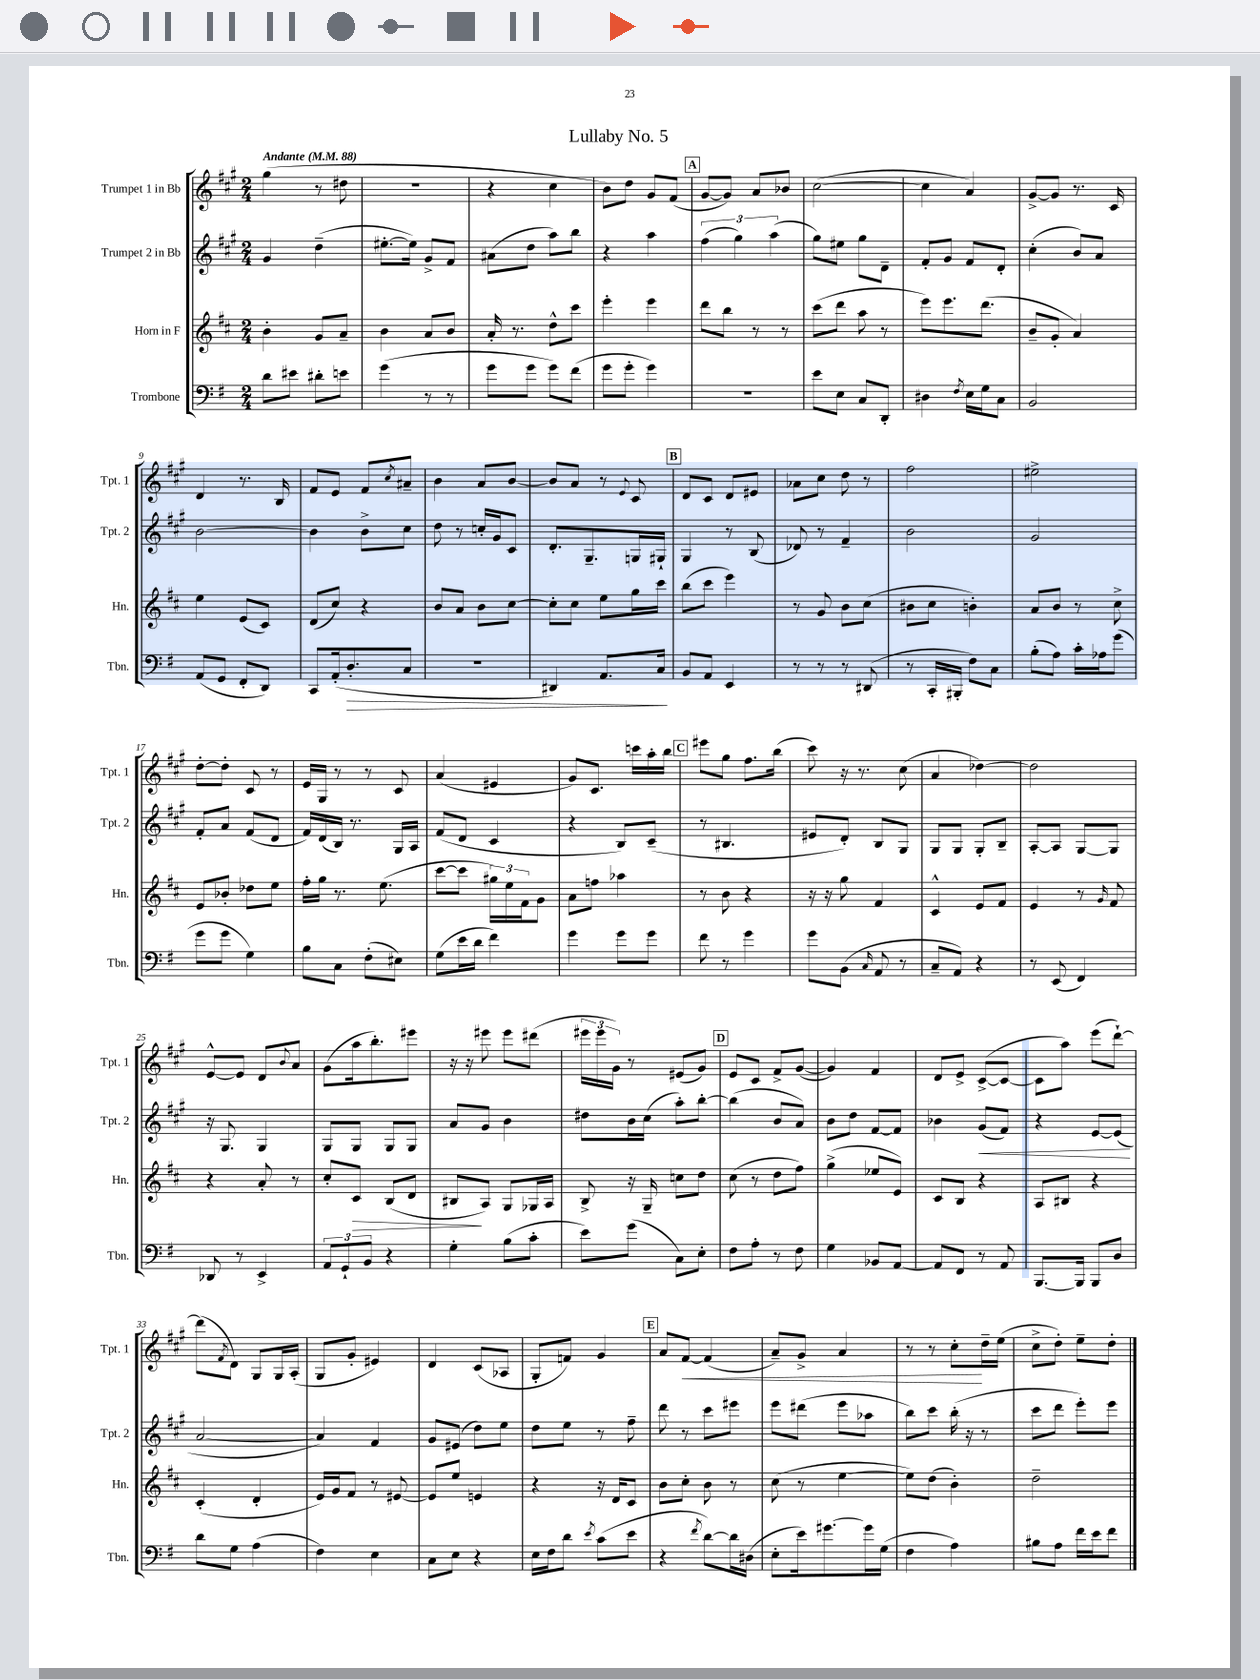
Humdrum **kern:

**kern	**dynam	**kern	**dynam	**kern	**dynam	**kern	**dynam
*part4	*part4	*part3	*part3	*part2	*part2	*part1	*part1
*staff4	*staff4	*staff3	*staff3	*staff2	*staff2	*staff1	*staff1
*I"Trombone	*	*I"Horn in F	*	*I"Trumpet 2 in Bb	*	*I"Trumpet 1 in Bb	*
*I'Tbn.	*	*I'Hn.	*	*I'Tpt. 2	*	*I'Tpt. 1	*
*clefF4	*	*clefG2	*	*clefG2	*	*clefG2	*
*k[f#]	*	*k[f#c#]	*	*k[f#c#g#]	*	*k[f#c#g#]	*
*M2/4	*	*M2/4	*	*M2/4	*	*M2/4	*
*MM88	*	*MM88	*	*MM88	*	*MM88	*
=1	=1	=1	=1	=1	=1	=1	=1
!	!	!	!	!	!	!LO:TX:a:B:t=Andante	!
8d\L	.	4b'\	.	4g#/	.	(4gg#\	.
8e#X\J	.	.	.	.	.	.	.
8d#X'\L	.	8g/L	.	(4dd~\	.	8r	.
8en\J	.	8a~/J	.	.	.	8dd#X\	.
=2	=2	=2	=2	=2	=2	=2	=2
(4g\	.	4b\	.	[8.ee#X'\L	.	2r	.
.	.	.	.	16ee#\Jk])	.	.	.
8r	.	8a/L	.	8g#^/L	.	.	.
8r	.	8b/J	.	8f#/J	.	.	.
=3	=3	=3	=3	=3	=3	=3	=3
8g\L	.	16a'/	.	(8a#X\L	.	4r	.
.	.	8.r	.	.	.	.	.
8g\J	.	.	.	8dd\J	.	.	.
8g\L)	.	8dd^^\L	.	8aa\L)	.	4cc#\	.
(8f#\J	.	8ccc#\J	.	8bb\J	.	.	.
=4	=4	=4	=4	=4	=4	=4	=4
8g\L	.	4eee'\	.	4r	.	8b\L)	.
8g'\J	.	.	.	.	.	8dd\J	.
4g\)	.	4eee\	.	4aa\	.	8g#/L	.
.	.	.	.	.	.	(8f#/J	.
!!LO:REH:place=s1:t=A
=5	=5	=5	=5	=5	=5	=5	=5
2r	.	8ddd\L	.	(6ff#\	.	[8g#/L	.
.	.	8bb\J	.	.	.	8g#/J])	.
.	.	.	.	6gg#\)	.	.	.
.	.	8r	.	.	.	8a/L	.
.	.	.	.	(6aa\	.	.	.
.	.	8r	.	.	.	8b-X/J	.
=6	=6	=6	=6	=6	=6	=6	=6
8e\L	.	(8ccc#\L	.	8gg#\L)	.	([2cc#\	.
8E\J	.	8ddd\J	.	8ee#X\J	.	.	.
8C/L	.	8aa\	.	8gg#\L	.	.	.
8DD'/J	.	8r	.	8d~\J	.	.	.
=7	=7	=7	=7	=7	=7	=7	=7
4D#X\	.	8eee\L)	.	8f#'/L	.	4cc#\]	.
.	.	8.eee\	.	8g#/J	.	.	.
8qF#/	.	.	.	.	.	.	.
16E\LL	.	.	.	8f#/L	.	4a/)	.
16G\J	.	(8.ddd\J	.	.	.	.	.
8C\J	.	.	.	8d'/J	.	.	.
=8	=8	=8	=8	=8	=8	=8	=8
2BB/	.	8b~/L	.	(4cc#'\	.	[8g#^/L	.
.	.	8g'/J	.	.	.	8g#/J]	.
.	.	4a/)	.	8b/L)	.	8.r	.
.	.	.	.	8a/J	.	.	.
.	.	.	.	.	.	16c#/	.
!!LO:LB:g=z
=9	=9	=9	=9	=9	=9	=9	=9
(8AA/L	.	4ee\	.	[2b\	.	4d/	.
8GG/J	.	.	.	.	.	.	.
8FF#'/L	.	(8e/L	.	.	.	8.r	.
8DD/J)	.	8c#/J)	.	.	.	.	.
.	.	.	.	.	.	16B/	.
=10	=10	=10	=10	=10	=10	=10	=10
8CC/L	.	(8d/L	.	4b\]	.	8f#/L	.
(16AA'/k	.	8cc#/J)	.	.	.	8e/J	.
!	!LO:HP:b	!	!	!	!	!	!
8.D'/	>	.	.	.	.	.	.
.	.	4r	.	8b^\L	.	8f#/L	.
.	.	.	.	.	.	8qcc#/	.
8C/J	.	.	.	8cc#\J	.	8a#X~/J	.
=11	=11	=11	=11	=11	=11	=11	=11
2r	.	8b/L	.	8dd\	.	4b\	.
.	.	8a/J	.	8r	.	.	.
.	.	8b\L	.	16ccn'/LL	.	8a/L	.
.	.	.	.	16g#/J	.	.	.
.	.	[8cc#\J	.	8c#/J	.	[8b/J	.
=12	=12	=12	=12	=12	=12	=12	=12
4DD#X/)	.	8cc#'\L]	.	8.d'/L	.	8b/L]	.
.	.	8cc#\J	.	.	.	8a/J	.
.	.	.	.	8.G#~/	.	.	.
8.AA/L	.	8ee\L	.	.	.	8r	.
.	.	.	.	.	.	8qqe/	.
.	.	16gg\L	.	16Gn/L	.	8c#/	.
16C/Jk	.	16ccc#\JJ	.	16G#X`/JJ	.	.	.
.	]	.	.	.	.	.	.
!!LO:REH:place=s1:t=B
=13	=13	=13	=13	=13	=13	=13	=13
8BB/L	.	(8bb\L	.	4G#/	.	8d/L	.
8AA/J	.	8ccc#\J	.	.	.	8c#/J	.
4EE/	.	4eee\)	.	8r	.	8d/L	.
.	.	.	.	(8B/	.	8e#X/J	.
=14	=14	=14	=14	=14	=14	=14	=14
8r	.	8r	.	8d-X/)	.	8a-X\L	.
8r	.	8g/	.	8r	.	8cc#\J	.
8r	.	8b\L	.	4f#~/	.	8dd\	.
(8DD#X/	.	(8cc#\J	.	.	.	8r	.
=15	=15	=15	=15	=15	=15	=15	=15
8r	.	8b#X\L	.	2b\	.	2ff#\	.
16CC'/LL	.	8cc#\J	.	.	.	.	.
16BBB#X'/JJ	.	.	.	.	.	.	.
8F#\L)	.	4bn'\)	.	.	.	.	.
8C\J	.	.	.	.	.	.	.
=16	=16	=16	=16	=16	=16	=16	=16
(8B'\L	.	8a/L	.	2g#/	.	2ee#X^\	.
8A\J)	.	8b/J	.	.	.	.	.
16c'\LL	.	8r	.	.	.	.	.
16A-X\J	.	.	.	.	.	.	.
(8g\J	.	8cc#^\	.	.	.	.	.
!!LO:LB:g=z
=17	=17	=17	=17	=17	=17	=17	=17
8g\L	.	8e/L	.	8f#'/L	.	[8dd'\L	.
8g\J	.	8b-X'/J	.	8a/J	.	8dd'\J]	.
4G\)	.	8dd-X\L	.	(8f#/L	.	8c#/	.
.	.	8ee\J	.	8d/J	.	8r	.
=18	=18	=18	=18	=18	=18	=18	=18
8B\L	.	16ff#'\LL	.	16f#/LL)	.	16e/LL	.
.	.	16gg\JJ	.	(16d/	.	16G#/JJ	.
8C\J	.	8.r	.	16B/JJ)	.	8r	.
.	.	.	.	8.r	.	.	.
(8F#'\L	.	.	.	.	.	8r	.
.	.	(8.ee\	.	.	.	.	.
8E#X\J)	.	.	.	16G#/LL	.	8c#/	.
.	.	.	.	16A/JJ	.	.	.
=19	=19	=19	=19	=19	=19	=19	=19
(8G\L	.	[8ccc#\L	.	(8f#/L	.	(4a/	.
16e\L	.	8ccc#\J]	.	8d/J	.	.	.
16d\JJ	.	.	.	.	.	.	.
4f#\)	.	24gg#X\LL)	.	4c#/	.	4e#X/	.
.	.	24ee\	.	.	.	.	.
.	.	24f#\J	.	.	.	.	.
.	.	8g\J	.	.	.	.	.
=20	=20	=20	=20	=20	=20	=20	=20
4g\	.	8a\L	.	4r	.	8g#/L)	.
.	.	8ffn\J	.	.	.	8.c#/J	.
8g\L	.	4aa-X\	.	8B/L)	.	.	.
.	.	.	.	.	.	16cccn\LL	.
8g\J	.	.	.	(8c#~/J	.	16aa'\	.
.	.	.	.	.	.	16bb\JJ	.
!!LO:REH:place=s1:t=C
=21	=21	=21	=21	=21	=21	=21	=21
8f#\	.	8r	.	8r	.	8eee#X\L	.
8r	.	8b\	.	4.B#X/	.	8gg#\J	.
4g\	.	4r	.	.	.	8.ff#\L	.
.	.	.	.	.	.	(16bb\Jk	.
=22	=22	=22	=22	=22	=22	=22	=22
8g\L	.	16r	.	8e#X/L	.	8ccc#\)	.
.	.	16r	.	.	.	.	.
(8BB\J	.	8gg\	.	8d'/J)	.	16r	.
.	.	.	.	.	.	8.r	.
16qqC/	.	.	.	.	.	.	.
8AA/	.	4f#/	.	8B/L	.	.	.
8r	.	.	.	8G#/J	.	(8cc#\	.
=23	=23	=23	=23	=23	=23	=23	=23
8C~/L	.	4c#^^/	.	8G#/L	.	4a/	.
8AA/J)	.	.	.	8G#/J	.	.	.
4r	.	8e/L	.	8G#'/L	.	[4dd-X\)	.
.	.	8f#/J	.	8B~/J	.	.	.
=24	=24	=24	=24	=24	=24	=24	=24
8r	.	4e/	.	[8A'/L	.	2dd-\]	.
(8EE/	.	.	.	8A/J]	.	.	.
4FF#/)	.	8r	.	[8G#/L	.	.	.
.	.	16qqg/	.	.	.	.	.
.	.	8f#/	.	8G#/J]	.	.	.
!!LO:LB:g=z
=25	=25	=25	=25	=25	=25	=25	=25
8DD-X/	.	4r	.	16r	.	[8e^^/L	.
.	.	.	.	8.G#/	.	.	.
8r	.	.	.	.	.	8e/J]	.
4EE^/	.	8a'/	.	4G#/	.	8d/L	.
.	.	.	.	.	.	8qqb/	.
.	.	8r	.	.	.	8a/J	.
=26	=26	=26	=26	=26	=26	=26	=26
12AA/L	.	8cc#'/L	.	8G#/L	.	(8g#\L	.
12GG`/	.	.	.	.	.	.	.
!	!	!	!LO:HP:b	!	!	!	!
.	.	8c#/J	>	8G#/J	.	16aa\k	.
12BB/J	.	.	.	.	.	.	.
.	.	.	.	.	.	8.bb'\)	.
4r	.	(8B/L	.	8G#/L	.	.	.
.	.	8d/J	.	8G#/J	.	8eee#X\J	.
=27	=27	=27	=27	=27	=27	=27	=27
4G'\	.	8B#X/L	.	8a/L	.	16r	.
.	.	.	.	.	.	16r	.
.	.	8A/J)	]	8g#/J	.	8eee#X\	.
(8B\L	.	8G/L	.	4b\	.	8eee#\L	.
8c'\J	.	16G-X/L	.	.	.	(8ddd#X\J	.
.	.	16A/JJ	.	.	.	.	.
=28	=28	=28	=28	=28	=28	=28	=28
8e\L)	.	8B^/	.	8dd#X\L	.	24eee#X\LL	.
.	.	.	.	.	.	24eee#\	.
.	.	.	.	.	.	24g#\JJ)	.
(8g\J	.	16r	.	16b\L	.	8r	.
.	.	16G~/	.	(16cc#\JJ	.	.	.
8C\L)	.	8ccn\L	.	8aa'\L)	.	(8e#X/L	.
8E'\J	.	8dd\J	.	[8bb'\J	.	8g#/J)	.
!!LO:REH:place=s1:t=D
=29	=29	=29	=29	=29	=29	=29	=29
8F#\L	.	(8cc#\	.	(4bb\]	.	8e/L	.
8A'\J	.	8r	.	.	.	8c#/J	.
8r	.	8dd\L	.	8b/L	.	8f#^/L	.
8F#\	.	8ff#\J)	.	8a/J)	.	([8g#/J	.
=30	=30	=30	=30	=30	=30	=30	=30
4G\	.	(4gg^\	.	8b\L	.	4g#/])	.
.	.	.	.	8dd\J	.	.	.
8BB-X/L	.	8ee-X/L	.	[8f#/L	.	4f#/	.
[8AA/J	.	8e/J)	.	8f#/J]	.	.	.
=31	=31	=31	=31	=31	=31	=31	=31
8AA/L]	.	8c#/L	.	4b-X\	.	8d/L	.
8FF#/J	.	8B/J	.	.	.	8e^/J	.
!	!	!	!	!	!LO:HP:b	!	!
8r	.	4r	.	(8g#/L	<	([8c#^/L	.
8AA/	.	.	.	8f#/J)	.	8c#/J_	.
=32	=32	=32	=32	=32	=32	=32	=32
[8.BBB/L	.	8A/L	.	4r	.	8c#\L]	.
.	.	8B#X/J	.	.	.	8aa\J)	.
16BBB/Jk]	.	.	.	.	.	.	.
8BBB/L	.	4r	.	[8e/L	.	(8eee\L	.
8D/J	.	.	.	(8e/J]	.	[8ddd`\J)	.
.	.	.	.	.	[	.	.
!!LO:LB:g=z
=33	=33	=33	=33	=33	=33	=33	=33
8d\L	.	(4c#'/	.	[2a/	.	(8ddd\L]	.
.	.	.	.	.	.	8qf#/	.
8G\J	.	.	.	.	.	8d\J)	.
(4A\	.	4d'/	.	.	.	8G#/L	.
.	.	.	.	.	.	16G#/L	.
.	.	.	.	.	.	(16A'/JJ	.
=34	=34	=34	=34	=34	=34	=34	=34
4F#\)	.	16e/LL)	.	4a/])	.	8G#/L	.
.	.	16g/J	.	.	.	.	.
.	.	8f#/J	.	.	.	8g#'/J	.
4E\	.	8r	.	4f#/	.	4e#X/)	.
.	.	[8e#X/	.	.	.	.	.
=35	=35	=35	=35	=35	=35	=35	=35
8C\L	.	8e#/L]	.	8g#/L	.	4d/	.
8E\J	.	8ee/J	.	(8e#X/J	.	.	.
4r	.	4en/	.	8dd\L)	.	(8c#/L	.
.	.	.	.	8ee\J	.	8A-X/J	.
=36	=36	=36	=36	=36	=36	=36	=36
16E\LL	.	4r	.	8dd\L	.	8G#'/L	.
16F#\J	.	.	.	.	.	.	.
8d\J	.	.	.	8ee\J	.	8fn/J)	.
8qe/	.	.	.	.	.	.	.
(8c\L	.	16r	.	8r	.	4g#/	.
.	.	16d/KL	.	.	.	.	.
8e\J	.	8c#/J	.	8ff#~\	.	.	.
!!LO:REH:place=s1:t=E
=37	=37	=37	=37	=37	=37	=37	=37
4r	.	8b\L	.	8ddd\	.	8a/L	.
!	!	!	!	!	!	!	!LO:HP:b
.	.	8cc#'\J	.	8r	.	[8f#/J	<
8qf#/	.	.	.	.	.	.	.
[8d\L)	.	8b\	.	8ccc#\L	.	(4f#/]	.
16d\L]	.	8r	.	8eee#X\J	.	.	.
(16D#X\JJ	.	.	.	.	.	.	.
=38	=38	=38	=38	=38	=38	=38	=38
8E'\L	.	(8cc#\	.	8eee\L	.	8a~/L)	.
16e\k)	.	8r	.	(8ddd#X\J	.	8g#^/J	.
[8.g#X\	.	.	.	.	.	.	.
.	.	[4ee\	.	8eee\L	.	4a/	.
16g#\L]	.	.	.	8aa-X\J	.	.	.
(16G\JJ	.	.	.	.	.	.	.
=39	=39	=39	=39	=39	=39	=39	=39
4F#\	.	8ee\L])	.	8bb\L)	.	8r	.
.	.	(8dd\J	.	8ccc#\J	.	8r	.
4A\)	.	4b'\)	.	(16bb'\	.	8cc#'\L	.
.	.	.	.	16r	.	.	.
.	.	.	.	8r	.	16dd~\L	[
.	.	.	.	.	.	(16ee\JJ	.
=40	=40	=40	=40	=40	=40	=40	=40
8B#X\L	.	2dd~\	.	8ccc#\L	.	8cc#^\L	.
8A\J	.	.	.	8ddd\J	.	8dd'\J)	.
16f#\LL	.	.	.	8eee'\L)	.	8ee~\L	.
16e\J	.	.	.	.	.	.	.
8f#\J	.	.	.	8eee\J	.	8dd'\J	.
==	==	==	==	==	==	==	==
*-	*-	*-	*-	*-	*-	*-	*-
